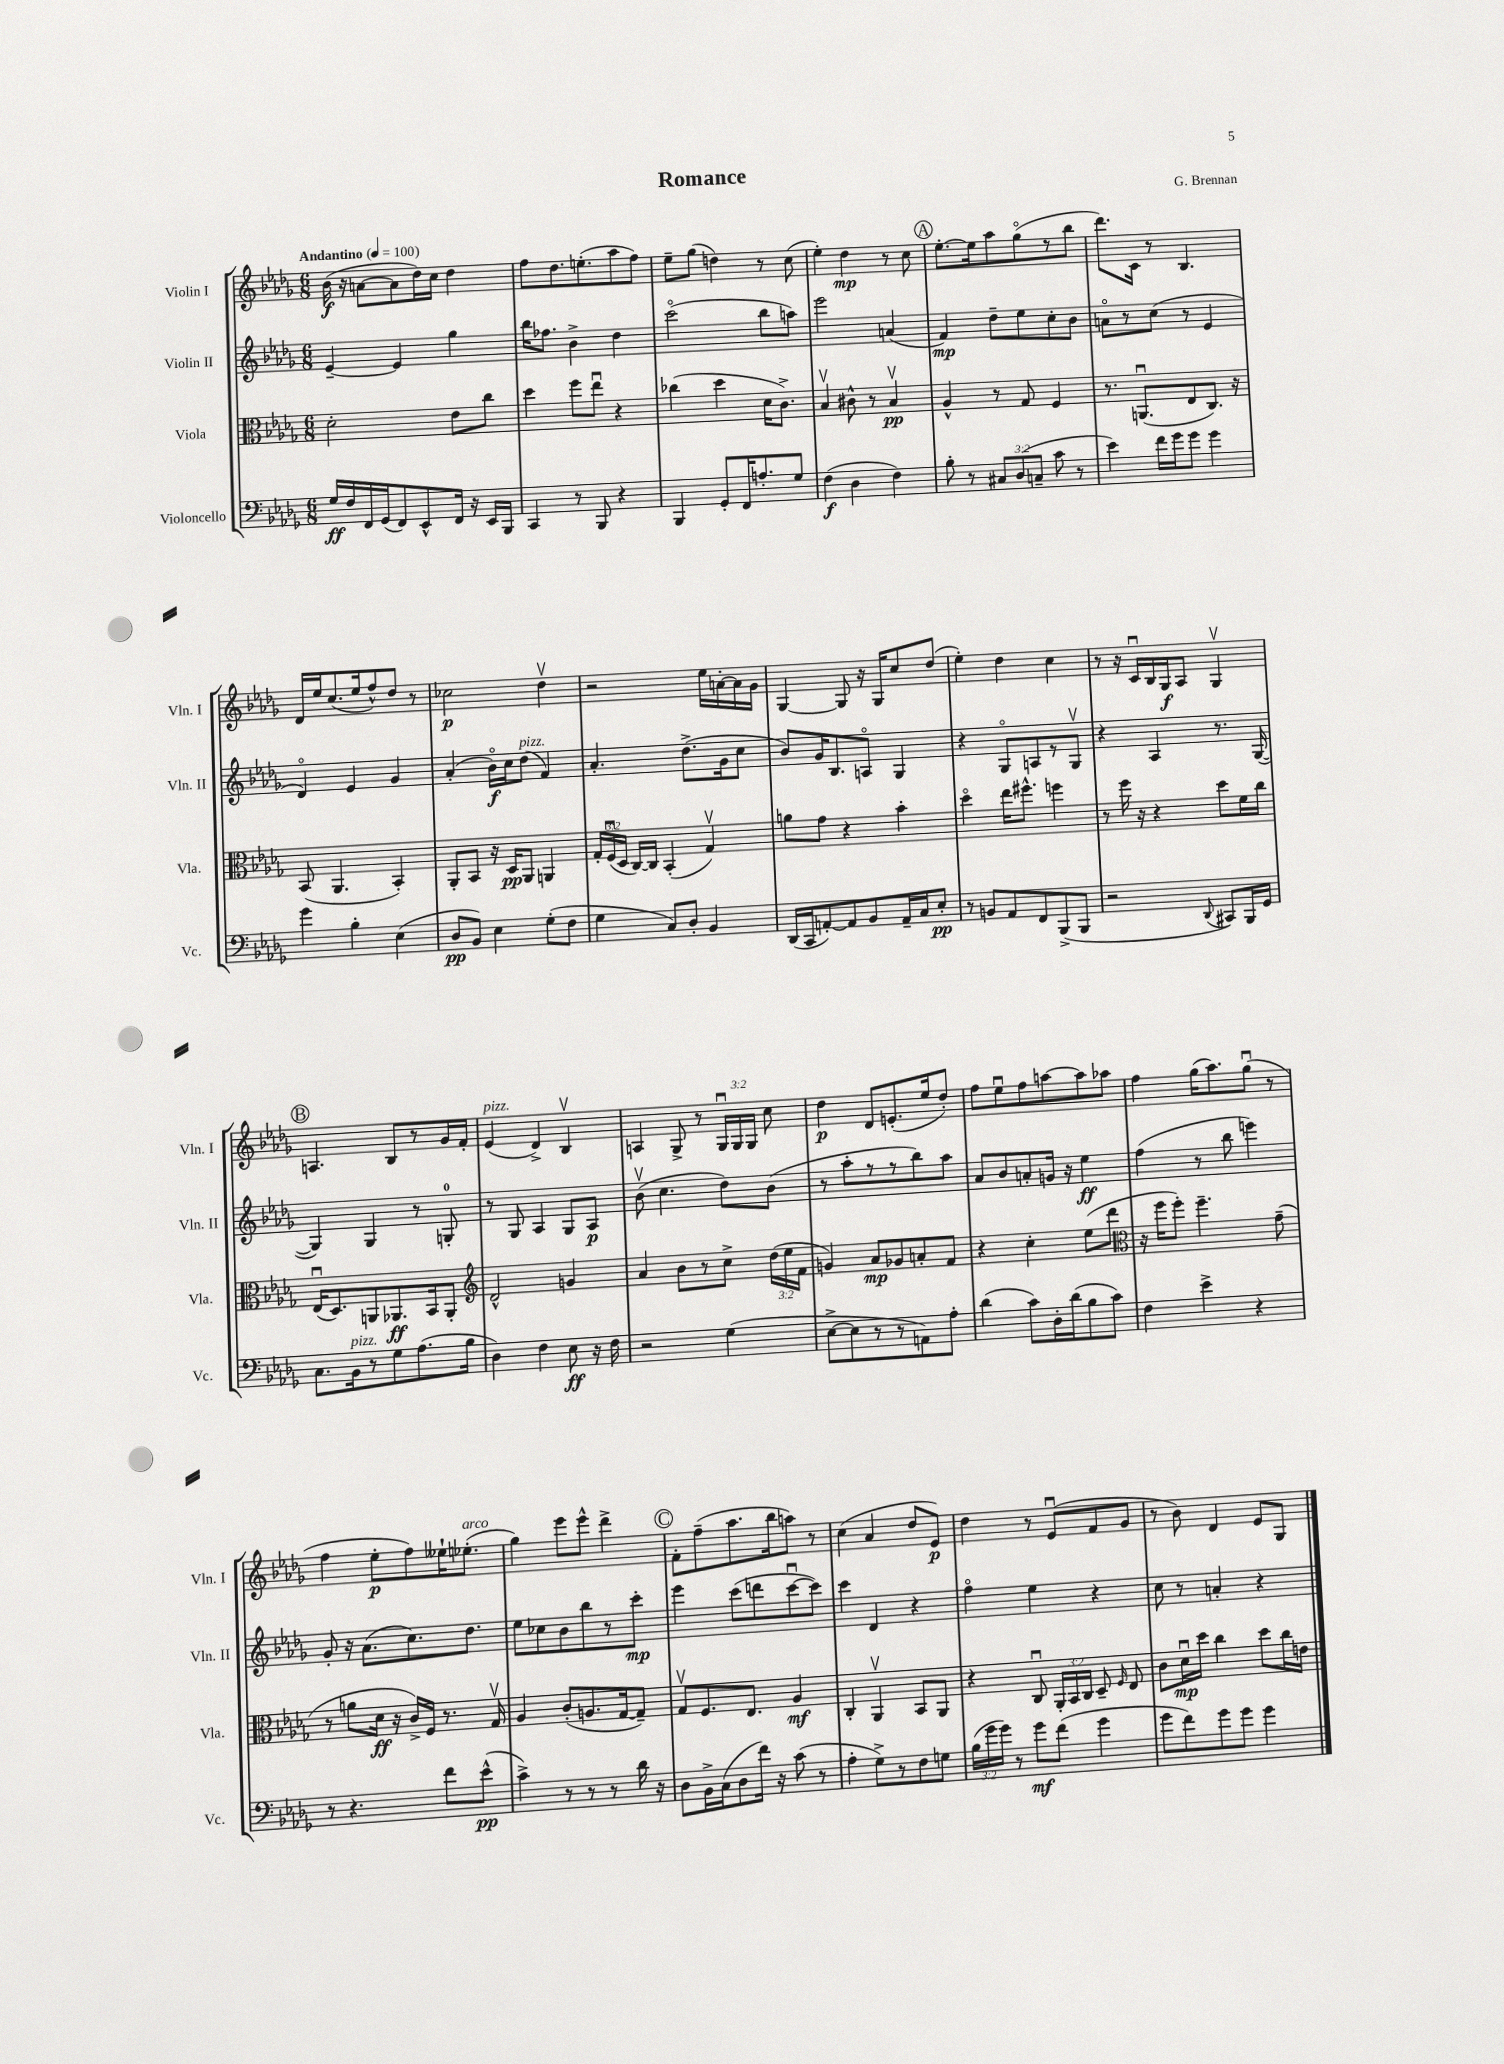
\header { title = "Romance" composer = "G. Brennan" }
<<
\new StaffGroup <<
\new Staff = "s0" \with { instrumentName = "Violin I" shortInstrumentName = "Vln. I" } {
    \clef treble \key des \major \numericTimeSignature \time 6/8 \override Staff.TupletNumber.text = #tuplet-number::calc-fraction-text \tempo "Andantino" 4 = 100
    \autoBeamOff bes'16\f( r16 a'8[~ a'8 des''16) c''16] des''4 |
    f''8[ des''8. e''8.-.( aes''8 f''8]) |
    ees''8[-- ges''8]( d''4) r8 c''8( |
    ees''4-.) des''4\mp r8 c''8 |
    \mark \markup { \circle "A" } ees''8.[~-. ees''16 aes''8 ges''8\flageolet( r8 bes''8] |
    des'''8.[) c'16] r8 bes4. |
    des'16[ ees''16 c''8.( ees''16 f''8-^) des''8] r8 |
    ces''2\p des''4\upbow |
    r2 ees''16[ a'16~-. a'16 ges'16] |
    ges4~ ges8 r16 ges16[ c''8 des''8]( |
    ees''4-.) des''4 c''4 |
    r8 r16 c'16[\downbow bes16 ges16\f aes8] ges4\upbow |
    \mark \markup { \circle "B" } a4. bes8[ r8 ges'16 f'16]-. |
    ees'4^\markup { \italic "pizz." }( des'4->) bes4\upbow |
    a4 ges8-> r8 \tuplet 3/2 { ges16[\downbow ges16 ges16] } c''8 |
    des''4\p des'8[ e'8.-.( ees''16 des''8]-.) |
    f''8[ ees''8\downbow f''8 a''8~ a''8 aes''8] |
    f''4 ges''16[( aes''8.) ges''8]\downbow( r8 |
    f''4 ees''8[-.\p f''8) eeses''16-! ees''8.]-.^\markup { \italic "arco" }( |
    ges''4) ees'''8[ ees'''8]-^ des'''4-> |
    \mark \markup { \circle "C" } f'8[-. f''8--( aes''8. bes''16 a''8]) r8 |
    c''4( aes'4 des''8[ ees'8]\p) |
    des''4 r8 ees'8[\downbow( f'8 ges'8] |
    r8 bes'8) des'4 ees'8[ ges8] \bar "|." |
}
\new Staff = "s1" \with { instrumentName = "Violin II" shortInstrumentName = "Vln. II" } {
    \clef treble \key des \major \numericTimeSignature \time 6/8
    \autoBeamOff ees'4~-- ees'4 ges''4 |
    bes''16[ fes''8.] bes'4-> des''4 |
    c'''2\flageolet( bes''8[ a''8]) |
    ees'''2 a'4( |
    \mark \markup { \circle "A" } f'4\mp) des''8[-- ees''8 c''8-. bes'8] |
    a'8[\flageolet r8 c''8]( r8 ees'4 |
    des'4\flageolet) ees'4 ges'4 |
    aes'4-.( bes'16[\flageolet\f) c''16 des''8]^\markup { \italic "pizz." }( f'4) |
    aes'4.-. des''8.[->( ges'16 c''8] |
    bes'8[) ges'16 bes8. a8]\flageolet ges4 |
    r4 ges8[\flageolet a8 r8 ges8]\upbow |
    r4 aes4 r8. ges16~( |
    \mark \markup { \circle "B" } ges4) ges4 r8 g8-0-. |
    r8 ges8 aes4 ges8[ aes8]\p |
    bes'8\upbow( c''4. des''8[) bes'8]( |
    r8 aes''8[-. r8 r8 bes''8) aes''8] |
    aes'8[ bes'8 a'8-. g'16] r16 ees''4\ff |
    f''4( r8 bes''8 e'''4) |
    ges'8-. r16 aes'8.[( c''8.) des''8.] |
    ees''8[ ces''8 bes'8 bes''8 r8 c'''8]-.\mp |
    \mark \markup { \circle "C" } ees'''4 c'''8[( d'''8 c'''8~\downbow c'''8]) |
    c'''4 des'4 r4 |
    f''4\flageolet ees''4 r4 |
    c''8 r8 a'4-. r4 \bar "|." |
}
\new Staff = "s2" \with { instrumentName = "Viola" shortInstrumentName = "Vla." } {
    \clef alto \key des \major \numericTimeSignature \time 6/8 \override Staff.TupletNumber.text = #tuplet-number::calc-fraction-text
    \autoBeamOff des'2-. ees'8[ c''8] |
    des''4 f''8[ ees''8]\downbow r4 |
    ces''4( des''4 des'16[ c'8.]->) |
    bes4\upbow cis'8-^ r8 bes4\upbow\pp |
    \mark \markup { \circle "A" } aes4-^ r8 ges8 f4 |
    r8. a,8.[\downbow( ees8 c8.]) r16 |
    bes,8( aes,4. bes,4-.) |
    aes,8[-. bes,8] r16 des16[\pp aes,8] a,4 |
    \tuplet 3/2 { ges16[-. f16\downbow( des16] } c16[~) c16] bes,4-.( ges4\upbow) |
    a'8[ ges'8] r4 bes'4-. |
    des''4\flageolet ees''16[ fis''8.]-^ f''4 |
    r8 f''16 r16 r4 des''8[ f'16 c''16] |
    \mark \markup { \circle "B" } ees16[\downbow( des8.) a,8 aes,8.\ff bes,16 aes,8]-. |
    \clef treble des'2-^ g'4 |
    aes'4 bes'8[ r8 c''8]-> \tuplet 3/2 { des''16[( ees''16 f'16] } |
    g'4) aes'8[\mp ges'8 a'8-. f'8] |
    r4 c''4-. ees''8[( des'''8] |
    \clef alto r16 f''16[ f''8]-.) f''4.-- ges'8--( |
    r8 a'8[ des'16]\ff r16 c'16[->) f16] r8. ges16\upbow |
    aes4 c'8[-.( a8. ges16~ ges8]--) |
    \mark \markup { \circle "C" } ges8[\upbow f8. ees8.] aes4\mf |
    c4-. aes,4\upbow bes,8[ aes,8] |
    r4 c8\downbow \tuplet 3/2 { aes,16[-. bes,16 c16] } des8-- \grace { f16 } ees8 |
    c'8[ des'16\downbow\mp des''16] c''4 des''8[ c''16 e'16] \bar "|." |
}
\new Staff = "s3" \with { instrumentName = "Violoncello" shortInstrumentName = "Vc." } {
    \clef bass \key des \major \numericTimeSignature \time 6/8 \override Staff.TupletNumber.text = #tuplet-number::calc-fraction-text
    \autoBeamOff ges16[\ff f16 f,16 ges,16( f,8) ees,8-^ f,16] r16 ees,16[ bes,,16] |
    c,4 r8 bes,,8 r4 |
    bes,,4 ges,8[-. f,16 a8.-. ges8] |
    f4\f( des4 f4) |
    \mark \markup { \circle "A" } bes8-. r8 \tuplet 3/2 { cis8[ des8( c8]-- } c'8 r8 |
    ees'4) f'16[ ges'16 ges'8] ges'4 |
    ges'4 bes4-. ees4( |
    des8[\pp bes,8]) ees4 ges8[-.( f8] |
    ges4 c8[) des8]-. bes,4 |
    des,16[( c,16 a,8~-.) a,8 bes,8 a,16-- c16 ees8]-.\pp |
    r8 b,8[ aes,8 f,8 bes,,8->( bes,,8] |
    r2 \appoggiatura { des,8 } cis,8[) bes,,16 ges,16] |
    \mark \markup { \circle "B" } c8.[ bes,16^\markup { \italic "pizz." } r8 ges8 aes8.( bes16] |
    des4) f4 ees8\ff r16 f16 |
    r2 ges4( |
    ees8[~-> ees8 r8 r8 a,8) aes8]-. |
    des'4( c'8[) des16-. des'16( bes8 c'8]) |
    f4 ees'4-> r4 |
    r8 r4. f'8[ ees'8]-^\pp( |
    c'4->) r8 r8 r8 des'16 r16 |
    \mark \markup { \circle "C" } des8[ bes,16-> c16( des8 f'16]) r16 c'8( r8 |
    aes4-. ges8[->) r8 f8 g8] |
    \tuplet 3/2 { bes16[( ges'16 ges'16]) } r8 ges'8[\mf f'8]( ges'4 |
    ges'8[ f'8) ges'8 ges'8] ges'4 \bar "|." |
}
>>
>>
\layout { \context { \Score \remove "Bar_number_engraver" } }
